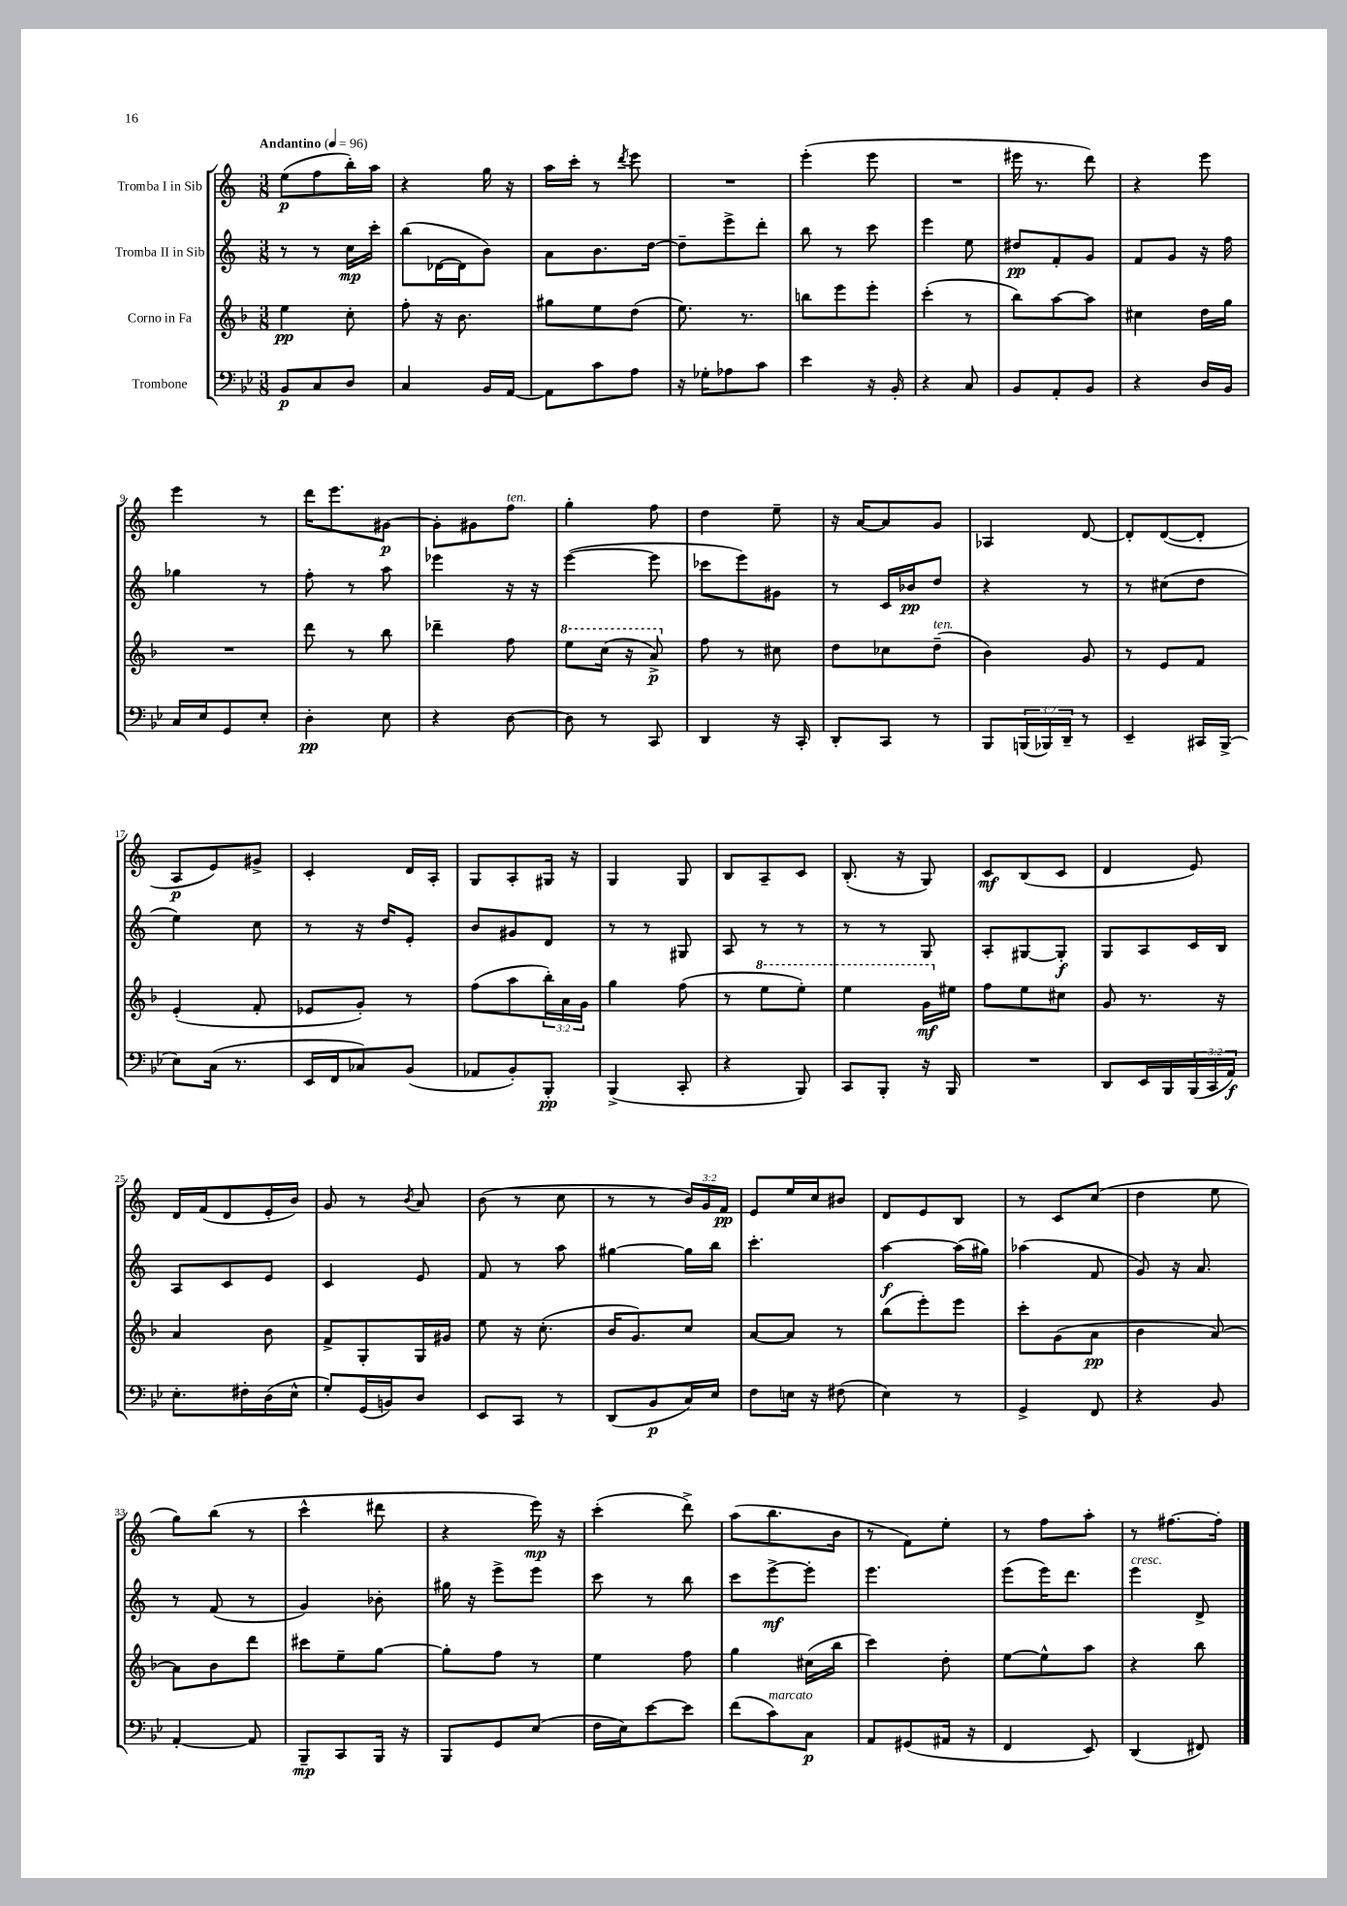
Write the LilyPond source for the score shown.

<<
\new StaffGroup <<
\new Staff = "s0" \with { instrumentName = "Tromba I in Sib" } {
    \clef treble \key c \major \numericTimeSignature \time 3/8 \override Staff.TupletNumber.text = #tuplet-number::calc-fraction-text \tempo "Andantino" 4 = 96
    e''8\p( f''8 b''16-.) a''16 |
    r4 g''16 r16 |
    a''16 c'''16-. r8 \acciaccatura { d'''8 } e'''8 |
    R4. |
    e'''4-.( e'''8 |
    R4. |
    eis'''16 r8. d'''8) |
    r4 e'''8 |
    e'''4 r8 |
    d'''16 e'''8. gis'8~\p |
    gis'8-. gis'8 f''8^\markup { \italic "ten." } |
    g''4-. f''8 |
    d''4 e''8-- |
    r16 a'16~ a'8 g'8 |
    aes4 d'8~ |
    d'8-. d'8~( d'8-. |
    a8\p e'8) gis'8-> |
    c'4-. d'16 a16-. |
    g8 a8-. gis16 r16 |
    g4 g8 |
    b8 a8-- c'8 |
    b8.-.( r16 g8) |
    c'8\mf b8( c'8 |
    d'4 e'8) |
    d'16 f'16( d'8 e'16-. b'16) |
    g'8 r8 \acciaccatura { b'8 } a'8 |
    b'8( r8 c''8 |
    r8 r8 \tuplet 3/2 { b'16) g'16 f'16\pp } |
    e'8 e''16 c''16 bis'8 |
    d'8 e'8 b8 |
    r8 c'8 c''8( |
    d''4 e''8 |
    g''8) b''8( r8 |
    c'''4-^ dis'''8 |
    r4 e'''16\mp) r16 |
    c'''4-.( d'''8->) |
    a''8( b''8. b'16 |
    r8 f'8) e''8-. |
    r8 f''8 a''8-. |
    r8 fis''8.~ fis''16-. \bar "|." |
}
\new Staff = "s1" \with { instrumentName = "Tromba II in Sib" } {
    \clef treble \key c \major \numericTimeSignature \time 3/8
    r8 r8 c''16\mp c'''16-. |
    b''8( des'16~ des'16 b'8) |
    a'8 b'8. d''16~ |
    d''8-- e'''8-> d'''8-. |
    b''8 r8 c'''8 |
    e'''4 e''8 |
    dis''8\pp f'8-. g'8 |
    f'8 g'8 r16 f''16 |
    ges''4 r8 |
    f''8-. r8 a''8 |
    ees'''4 r16 r16 |
    e'''4~( e'''8 |
    ces'''8 e'''8) gis'8 |
    r8 c'16 bes'16\pp d''8 |
    r4 r8 |
    r8 cis''8( d''8 |
    e''4) c''8 |
    r8 r16 d''16 e'8-. |
    b'8 gis'8 d'8 |
    r8 r8 gis8 |
    a8 r8 r8 |
    r8 r8 g8 |
    a8-. gis8~ gis8-.\f |
    g8 a8 c'16 b16 |
    a8 c'8 e'8 |
    c'4 e'8 |
    f'8 r8 a''8 |
    gis''4~ gis''16 b''16 |
    c'''4.-. |
    a''4~\f a''16( gis''16) |
    aes''4( f'8 |
    g'8) r16 a'8. |
    r8 f'8( r8 |
    g'4) bes'8-. |
    gis''16 r16 e'''8-> e'''8 |
    c'''8 r8 b''8 |
    c'''8 e'''8~->\mf e'''8-. |
    e'''4. |
    e'''8( e'''16) d'''8. |
    e'''4^\markup { \italic "cresc." } d'8-> \bar "|." |
}
\new Staff = "s2" \with { instrumentName = "Corno in Fa" } {
    \clef treble \key f \major \numericTimeSignature \time 3/8 \override Staff.TupletNumber.text = #tuplet-number::calc-fraction-text
    e''4\pp c''8-. |
    f''8-. r16 bes'8. |
    gis''8 e''8 d''8( |
    e''8.) r8. |
    b''8 e'''8 e'''8-. |
    c'''4-.( r8 |
    bes''8) a''8~ a''8 |
    cis''4 d''16 g''16 |
    R4. |
    d'''8 r8 bes''8 |
    des'''4-- f''8 |
    \ottava #1 e'''8 c'''16( r16 a''8->\p) \ottava #0 |
    f''8 r8 cis''8 |
    d''8 ces''8 d''8--^\markup { \italic "ten." }( |
    bes'4) g'8 |
    r8 e'8 f'8 |
    e'4-.( f'8-. |
    ees'8 g'8-.) r8 |
    f''8( a''8 \tuplet 3/2 { bes''16-.) a'16 g'16 } |
    g''4 f''8( |
    r8 \ottava #1 e'''8 e'''8-.) |
    e'''4 g''16\mf \ottava #0 eis''16 |
    f''8 e''8 cis''8 |
    g'8 r8. r16 |
    a'4 bes'8 |
    f'8-> g8-. g16 gis'16 |
    e''8 r16 c''8.-.( |
    bes'16 g'8.) c''8 |
    a'8~ a'8 r8 |
    bes''8( e'''8-.) e'''8 |
    c'''8-. g'8( a'8\pp |
    bes'4 a'8~) |
    a'8 bes'8 d'''8 |
    cis'''8 e''8-- g''8~ |
    g''8-. f''8 r8 |
    e''4 f''8 |
    g''4 cis''16( bes''16 |
    c'''4) d''8-. |
    e''8~ e''8-^ a''8 |
    r4 bes''8 \bar "|." |
}
\new Staff = "s3" \with { instrumentName = "Trombone" } {
    \clef bass \key bes \major \numericTimeSignature \time 3/8 \override Staff.TupletNumber.text = #tuplet-number::calc-fraction-text
    bes,8\p c8 d8 |
    c4 bes,16 a,16~ |
    a,8 c'8 a8 |
    r16 ges16-. aes8 c'8 |
    ees'4 r16 bes,16-. |
    r4 c8 |
    bes,8 a,8-. bes,8 |
    r4 d16 bes,16 |
    c16 ees16 g,8 ees8-. |
    d4-.\pp ees8 |
    r4 d8~ |
    d8 r8 c,8 |
    d,4 r16 c,16-. |
    d,8-. c,8 r8 |
    bes,,8 \tuplet 3/2 { b,,16( bes,,16) d,16-- } r8 |
    ees,4-- cis,16 bes,,16->( |
    ees8) c16( r8. |
    ees,16 f,16 ces8) bes,8( |
    aes,8 bes,8-.) bes,,8-.\pp |
    bes,,4->( c,8-. |
    r4 bes,,8) |
    c,8 bes,,8-. r16 bes,,16 |
    R4. |
    d,8 ees,16 bes,,16 \tuplet 3/2 { bes,,16( c,16 a,16\f) } |
    ees8.-. fis16-. d16( ees16-^ |
    g8-.) g,16( b,16) d8 |
    ees,8 c,8 r8 |
    d,8( bes,8\p c16) ees16 |
    f8 e16 r16 fis8( |
    ees4) r8 |
    g,4-> f,8 |
    r4 bes,8 |
    a,4~-. a,8 |
    bes,,8--\mp c,8 bes,,16 r16 |
    bes,,8 g,8 ees8( |
    f16 ees16) ees'8~ ees'8 |
    f'8( c'8^\markup { \italic "marcato" }) c8\p |
    a,8 gis,8( ais,16 r16 |
    f,4 ees,8) |
    d,4( fis,8) \bar "|." |
}
>>
>>
